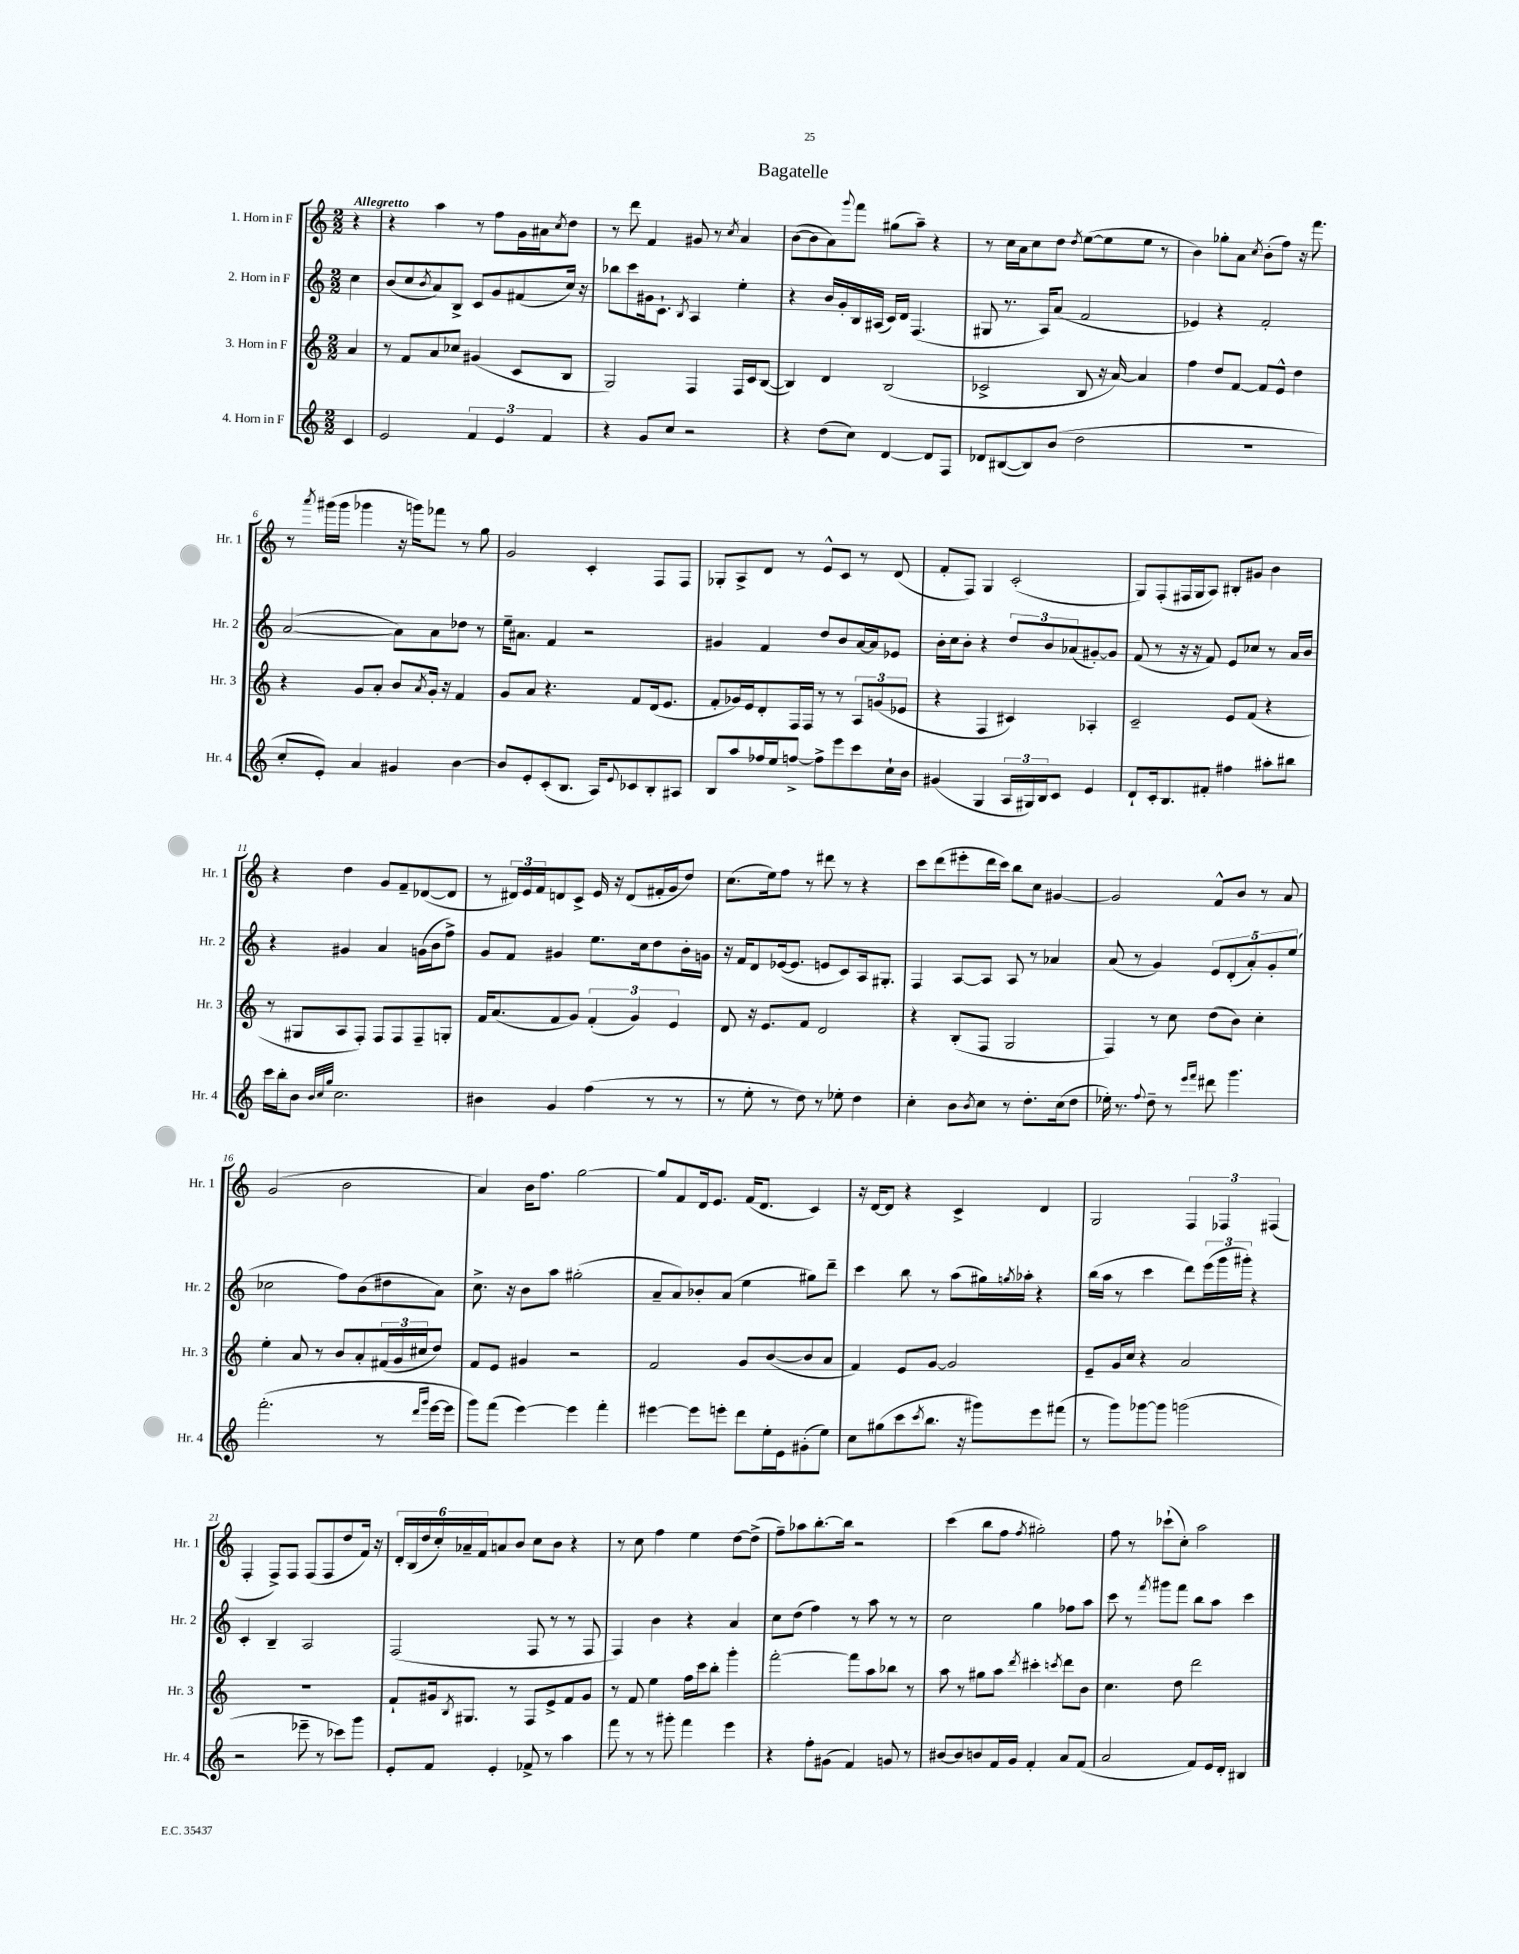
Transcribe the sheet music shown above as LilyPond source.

\header { title = "Bagatelle" }
<<
\new StaffGroup <<
\new Staff = "s0" \with { instrumentName = "1. Horn in F" shortInstrumentName = "Hr. 1" } {
    \clef treble \key c \major \numericTimeSignature \time 2/2 \partial 4 \tempo "Allegretto"
    r4 |
    r4 a''4 r8 f''8 g'16 ais'16 \acciaccatura { c''8 } d''8 |
    r8 d'''8 f'4 gis'8 r8 \acciaccatura { c''8 } a'4 |
    b'8~( b'8 a'8) \appoggiatura { g'''8 } f'''8 gis''8( a''8--) r4 |
    r8 c''16 a'16 c''8 d''8 \acciaccatura { d''8 } e''8~( e''8 e''8 r8 |
    b'4) ges''8-. a'8 \acciaccatura { c''8 } b'8-.( f''8) r16 f'''8. |
    r8 \acciaccatura { a'''8 } gis'''16( gis'''16 ges'''4 r16 g'''16) fes'''8 r8 g''8 |
    g'2 c'4-. f8 f8 |
    ges8-. a8-> d'8 r8 e'8-^ c'8 r8 d'8( |
    f'8-. f8) g4 c'2-.( |
    g8) f8-.( fis16 g16 a8) bis8-. gis'8 b'4 |
    r4 d''4 g'8 f'8-- des'8~( des'8 |
    r8 \tuplet 3/2 { dis'16) e'16 f'16 } d'8 c'8-> e'16 r16 d'8( fis'16-. g'16 d''8) |
    c''8.( e''16) f''8 r8 dis'''8 r8 r4 |
    c'''8 d'''8( eis'''8-. d'''16 c'''16) b''8 c''8 gis'4~ |
    gis'2 f'8-^ b'8 r8 a'8 |
    g'2( b'2 |
    a'4) b'16 f''8. g''2~ |
    g''8 f'8 d'16 e'8. f'16( d'8. c'4) |
    r16 d'16~ d'8 r4 c'4-> d'4 |
    g2 \tuplet 3/2 { f4 fes4 fis4( } |
    f4-. f8->) f8 f8( f8 d''8 f'16) r16 |
    \tuplet 6/4 { d'16-. b16( d''16 c''16-.) aes'16-- f'16 } a'8 b'8 c''8 b'8 r4 |
    r8 c''8 f''4 e''4 d''8~ d''8->( |
    f''8--) aes''8 b''8.~-. b''16 r2 |
    c'''4( b''8 f''8 \acciaccatura { f''8 } gis''2-.) |
    f''8 r8 ces'''8-!( c''8-.) a''2 \bar "|." |
}
\new Staff = "s1" \with { instrumentName = "2. Horn in F" shortInstrumentName = "Hr. 2" } {
    \clef treble \key c \major \numericTimeSignature \time 2/2 \partial 4
    c''4 |
    b'8( c''8 \acciaccatura { b'8 } a'8) b8-> c'8 g'8 fis'8( c''16) r16 |
    bes''8 c'''8 gis'16 c'8.-! \acciaccatura { b8 } a4 e''4-. |
    r4 b'16 g'16-. b16 ais16( c'16) d'16 f4.( |
    gis8 r8. a16) a'8( f'2 |
    ees'4) r4 f'2-. |
    a'2~( a'8) a'8 des''8 r8 |
    e''16-- ais'8. f'4 r2 |
    gis'4 f'4 d''8 b'8 a'16~ a'16 ees'8 |
    b'16-. c''16 b'8-. r4 \tuplet 3/2 { d''8 b'8 aes'8( } gis'8~-.) gis'8 |
    f'8( r8 r16 r16 f'8) e'8 ces''8 r8 a'16 b'16 |
    r4 gis'4 a'4 g'16( b'16 f''8->) |
    g'8 f'8 gis'4 e''8. c''16 d''8 b'16-. g'16 |
    r16 f'16 d'8 ees'16~( ees'8. e'8 c'8) a16 gis8.-. |
    f4 a8~ a8 a8 r8 aes'4 |
    a'8( r8 g'4) \tuplet 5/4 { e'8 d'8-.( a'8-.) g'8-. e''8( } |
    ces''2 f''8) b'8( dis''8 a'8) |
    c''8.-> r16 b'8 a''8 gis''2-.( |
    a'8-- a'8) bes'8-. a'8( e''4 gis''8) d'''8-- |
    c'''4 b''8 r8 a''8( gis''16) \acciaccatura { g''8 } aes''16-. r4 |
    b''16( a''16 r8 c'''4 d'''8) \tuplet 3/2 { e'''16( g'''16 gis'''16-.) } r4 |
    c'4-. b4-- a2 |
    f2( f8 r8 r8 f8 |
    f4) b'4 r4 a'4 |
    c''8 d''8( f''4) r8 a''8 r8 r8 |
    c''2 g''4 fes''8 a''8 |
    c'''8 r8 \acciaccatura { f'''8 } gis'''8 f'''8 b''8 a''8 c'''4 \bar "|." |
}
\new Staff = "s2" \with { instrumentName = "3. Horn in F" shortInstrumentName = "Hr. 3" } {
    \clef treble \key c \major \numericTimeSignature \time 2/2 \partial 4
    a'4 |
    r8 f'8 a'8 ces''8 gis'4( c'8 b8 |
    g2) f4 f16 c'16 b8~( |
    b4) d'4 b2( |
    ces'2-> b8 r16 a'16~) a'4 |
    f''4 d''8 f'8~ f'8 e'8-^ d''4 |
    r4 g'8 a'8-. b'8 \acciaccatura { a'8 } g'16-. r16 f'4 |
    g'8 a'8 r4. f'8 d'16( e'8. |
    f'8-. ges'16) e'16 d'8-. f16 f16 r8 r8 \tuplet 3/2 { a8 g'8( ees'8 } |
    r4 f4 cis'4) aes4-. |
    c'2-- e'8 f'8( r4 |
    r8 gis8 a8 f8-.) f8 f8 f8-- g8-. |
    f'16 a'8.( f'8 g'8) \tuplet 3/2 { f'4-.( g'4) e'4 } |
    d'8 r16 e'8. f'8 d'2 |
    r4 b8-.( f8 g2 |
    f4) r8 c''8 d''8( b'8) c''4-. |
    e''4-. a'8 r8 b'8 a'8-. \tuplet 3/2 { fis'16( g'16 cis''16 } d''8) |
    f'8 e'8 gis'4 r2 |
    f'2 g'8 b'8~( b'8 a'8 |
    f'4) e'8 g'8~ g'2 |
    e'8-- g'16 c''16 r4 a'2 |
    R1 |
    f'8-! gis'16 \acciaccatura { b8 } gis8. r8 f8 e'8-> f'8 gis'8 |
    r8 f'8 e''4 f''16 c'''16 b''8-. g'''4-. |
    f'''2~-. f'''8 a''8 bes''8 r8 |
    a''8 r8 gis''8 a''8 \acciaccatura { d'''8 } cis'''4-. \acciaccatura { c'''8 } d'''8 b'8 |
    c''4. d''8 d'''2 \bar "|." |
}
\new Staff = "s3" \with { instrumentName = "4. Horn in F" shortInstrumentName = "Hr. 4" } {
    \clef treble \key c \major \numericTimeSignature \time 2/2 \partial 4
    c'4 |
    e'2 \tuplet 3/2 { f'4 e'4 f'4 } |
    r4 g'8 c''8 r2 |
    r4 d''8( c''8) d'4~ d'8 f8 |
    des'8 bis8~( bis8) b'8( d''2 |
    R1 |
    c''8-. e'8-.) a'4 gis'4 b'4~ |
    b'8 e'8-. c'8-.( b8. a16) \appoggiatura { e'8 } ces'8 b8-. ais8 |
    b8 a''8 fes''16 e''16 f''8~-> f''8-> e'''8 c'''8 c''16-! b'16 |
    gis'4( g4 \tuplet 3/2 { a16 gis16) b16 } c'8 e'4 |
    d'8-! c'16-. b8. fis'8-. fis''4 ais''8-. bis''8 |
    c'''16 b''16-. b'8 \grace { b'32 c''32 g''32 } c''2. |
    bis'4 g'4 f''4( r8 r8 |
    r8 e''8-. r8 d''8) r8 ees''8-. d''4 |
    c''4-. b'8 \acciaccatura { b'8 } c''8 r8 d''8.-. c''16( d''8 |
    ees''16-.) r8. \appoggiatura { f''8 } d''8-- r8 \grace { e'''16 f'''16 } dis'''8 g'''4. |
    f'''2.-.( r8 \grace { d'''16 g'''16 } e'''16~ e'''16 |
    g'''8) f'''8( e'''4~) e'''4 f'''4-. |
    eis'''4~ eis'''8 e'''8-. d'''8 e''16-. e'16 gis'8-.( e''8) |
    c''8 gis''8( c'''8 \acciaccatura { c'''8 } b''8. r16 gis'''8) e'''8 fis'''8( |
    r8 g'''8) ges'''8~ ges'''8 g'''2( |
    r2 ees'''8-- r8 ces'''8) g'''8 |
    e'8-. f'8 e'4-. fes'8-> r8 a''4 |
    f'''8 r8 r8 gis'''8-. f'''4 e'''4 |
    r4 f''8-. gis'8( f'4) g'8 r8 |
    bis'8~ bis'8 b'8 f'16 g'16 f'4-. a'8 f'8( |
    a'2 f'8) e'16 d'16-. bis4 \bar "|." |
}
>>
>>
